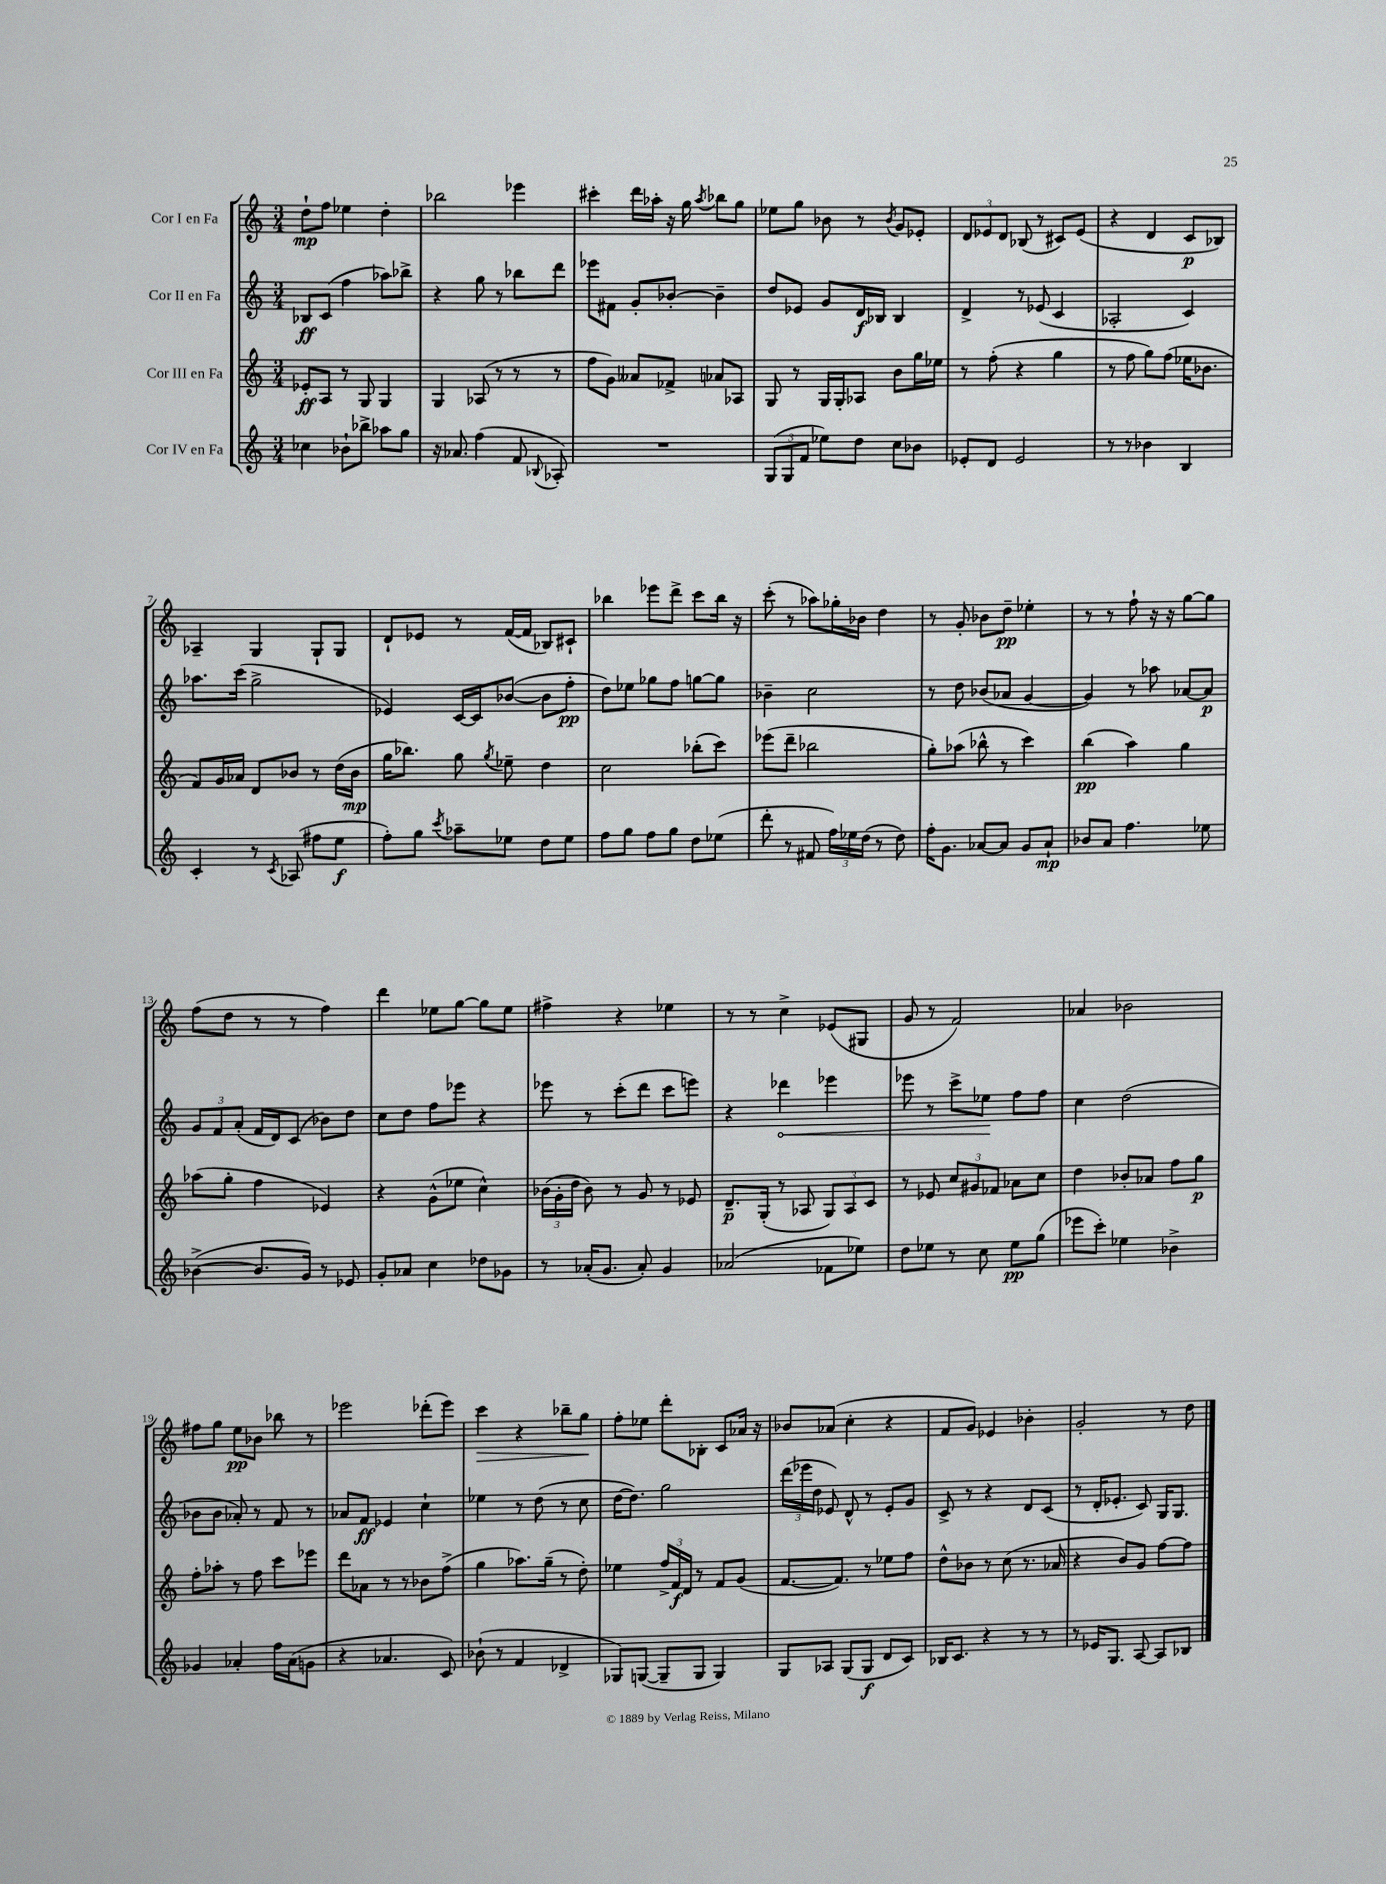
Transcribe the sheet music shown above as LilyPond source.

<<
\new StaffGroup <<
\new Staff = "s0" \with { instrumentName = "Cor I en Fa" } {
    \clef treble \key c \major \numericTimeSignature \time 3/4
    \autoBeamOff d''8[-!\mp f''8] ees''4 d''4-. |
    bes''2 ees'''4 |
    cis'''4-. d'''16[ aes''16]-. r16 g''16 \acciaccatura { aes''8 } bes''8[ g''8] |
    ees''8[ g''8] bes'8 r8 \acciaccatura { bes'8 } g'8[ ees'8]-. |
    \tuplet 3/2 { d'8[ ees'8 d'8] } bes8( r8 cis'8[) ees'8]( |
    r4 d'4 c'8[\p bes8]) |
    aes4-- g4 g8[-! g8] |
    d'8[-! ees'8] r8 f'16[~( f'16] bes8[) cis'8]-! |
    bes''4 ees'''8[ d'''8]-> c'''8[ bes''16] r16 |
    c'''8-.( r8 aes''8[) ges''16-. bes'16] d''4 |
    r8 g'8-. bes'8[ d''8]--\pp ees''4-. |
    r8 r8 f''8-! r16 r16 g''8[~ g''8] |
    f''8[( d''8] r8 r8 f''4) |
    d'''4 ees''8[ g''8]~ g''8[ ees''8] |
    fis''4-> r4 ees''4 |
    r8 r8 c''4-> ees'8[( gis8] |
    g'8 r8 f'2) |
    aes'4 bes'2 |
    fis''8[ g''8] e''8[\pp bes'8] bes''8 r8 |
    ees'''2 des'''8[-.( ees'''8]) |
    c'''4\> r4 bes''8[-- g''8]\! |
    f''8[-. ees''8] d'''8[-. bes8]-. c'8[ aes'16] r16 |
    bes'8[ aes'8]( c''4-. r4 |
    f'8[ g'8]) ees'4 bes'4-. |
    g'2-. r8 d''8 \bar "|." |
}
\new Staff = "s1" \with { instrumentName = "Cor II en Fa" } {
    \clef treble \key c \major \numericTimeSignature \time 3/4
    \autoBeamOff bes8[\ff c'8]( f''4 aes''8[) bes''8]-> |
    r4 g''8 r8 bes''8[ d'''8] |
    ees'''8[ fis'8] g'8[-. bes'8]~-. bes'4-- |
    d''8[ ees'8] g'8[ d'16\f bes16] bes4 |
    d'4-> r8 ees'8( c'4 |
    aes2-. c'4) |
    aes''8.[ c'''16]( g''2-> |
    ees'4) c'16[~ c'16 bes'8]~( bes'8[ f''8]-.\pp |
    d''8[) ees''8] ges''8[ f''8] g''8[~ g''8] |
    bes'4-- c''2 |
    r8 d''8 bes'8[( aes'8] g'4~ |
    g'4) r8 aes''8 aes'8[~ aes'8]\p |
    \tuplet 3/2 { g'8[ f'8 a'8]-.( } f'16[ d'16) c'8]( bes'8[) d''8] |
    c''8[ d''8] f''8[ ees'''8] r4 |
    ees'''8 r8 c'''8[-.( d'''8] c'''8[ e'''8]) |
    r4 \once \override Hairpin.circled-tip = ##t des'''4\< ees'''4 |
    ees'''8 r8 c'''8[-> ees''8]\! f''8[ f''8] |
    c''4 d''2( |
    bes'8[ bes'8] aes'8-.) r8 f'8 r8 |
    aes'8[ f'8]\ff ees'4 c''4-! |
    ees''4 r8 d''8( r8 c''8 |
    d''16[~ d''8.]) g''2 |
    \tuplet 3/2 { d'''16[( ees'''16 d''16] } ees'8) d'8-^ r8 ees'8[-. g'8] |
    c'8-> r8 r4 d'8[ c'8]( |
    r8 d'16[-. ees'8.]-. c'8) g16[ g8.] \bar "|." |
}
\new Staff = "s2" \with { instrumentName = "Cor III en Fa" } {
    \clef treble \key c \major \numericTimeSignature \time 3/4
    \autoBeamOff ees'8[-.\ff a8] r8 g8 g4 |
    g4 aes8( r8 r8 r8 |
    f''8[ g'8]) aeses'8[ fes'8]-> aes'8[ aes8] |
    g8 r8 g16[ g16-. aes8] b'8[ g''16 ees''16] |
    r8 f''8-.( r4 g''4 |
    r8 f''8 g''8[) f''8]( ees''16[ bes'8.] |
    f'8[) g'16 aes'16] d'8[ bes'8] r8 d''16[( bes'16]\mp |
    g''16[ bes''8.]) g''8 \acciaccatura { g''8 } ees''8-- d''4 |
    c''2 bes''8[-.( c'''8]) |
    ees'''8[( d'''8]-- bes''2 |
    g''8[-.) aes''8]( bes''8-^ r8 c'''4) |
    b''4\pp( a''4) g''4 |
    aes''8[( g''8]-. f''4 ees'4) |
    r4 g'8[-^( ees''8] c''4-^) |
    \tuplet 3/2 { bes'16[( g'16-. d''16] } bes'8) r8 g'8 r8 ees'8 |
    d'8.[--\p g16]-.( r8 aes8 \tuplet 3/2 { g8[) aes8 c'8] } |
    r8 ees'8 \tuplet 3/2 { c''8[ gis'8 fes'8] } aes'8[ c''8] |
    d''4 bes'8[-. aes'8] f''8[ g''8]\p |
    f''8[-. aes''8]-. r8 f''8 c'''8[ ees'''8] |
    d'''8[ aes'8] r8 r8 bes'8[ f''8]->( |
    g''4 aes''8.[) g''16]--( r8 d''8-.) |
    ees''4 \tuplet 3/2 { f''16[-> f'16\f d'16] } r8 f'8[ g'8]( |
    f'8.[~ f'8.]) r8 ees''8[ f''8] |
    d''8[-^ bes'8] r8 c''8( r8. aes'16 |
    r4 b'8[) g'8] f''8[~ f''8] \bar "|." |
}
\new Staff = "s3" \with { instrumentName = "Cor IV en Fa" } {
    \clef treble \key c \major \numericTimeSignature \time 3/4
    \autoBeamOff ces''4 bes'8[-! bes''8]-> aes''8[ g''8] |
    r16 aes'8. f''4( f'8 \appoggiatura { bes8 } aes8-.) |
    R2. |
    \tuplet 3/2 { g8[( g8 f'8] } ees''8[) d''8] c''8[ bes'8] |
    ees'8[-. d'8] ees'2 |
    r8 r8 bes'4 b4 |
    c'4-. r8 \acciaccatura { c'8 } aes8( fis''8[ e''8]\f |
    f''8[-.) g''8] \acciaccatura { c'''8 } aes''8[-- ees''8] d''8[ ees''8] |
    f''8[ g''8] f''8[ g''8] d''8[ ees''8]( |
    d'''8-. r8 fis'8 \tuplet 3/2 { f''16[) ees''16 d''16]( } r8 d''8) |
    f''16[-. g'8.] aes'8[~ aes'8] g'8[ aes'8]-!\mp |
    bes'8[ a'8] f''4. ees''8 |
    bes'4~->( bes'8.[ g'16]) r8 ees'8 |
    g'8[-. aes'8] c''4 des''8[ ges'8] |
    r8 aes'16[-.( g'8.] aes'8-.) g'4 |
    aes'2( fes'8[ ees''8]) |
    d''8[ ees''8] r8 c''8 ees''8[\pp g''8]( |
    ees'''8[ c'''8]-.) ees''4 bes'4-> |
    ges'4 aes'4-. f''16[ aes'16( g'8] |
    r4 aes'4. c'8) |
    bes'8-!( r8 f'4 des'4-> |
    ges8[) g8]~( g8[-- g8] g4) |
    g8[ aes8] g8[( g8]\f d'8[ c'8]) |
    bes16[ c'8.] r4 r8 r8 |
    r8 ees'16[ g8.] a8~ a8[ bes8] \bar "|." |
}
>>
>>
